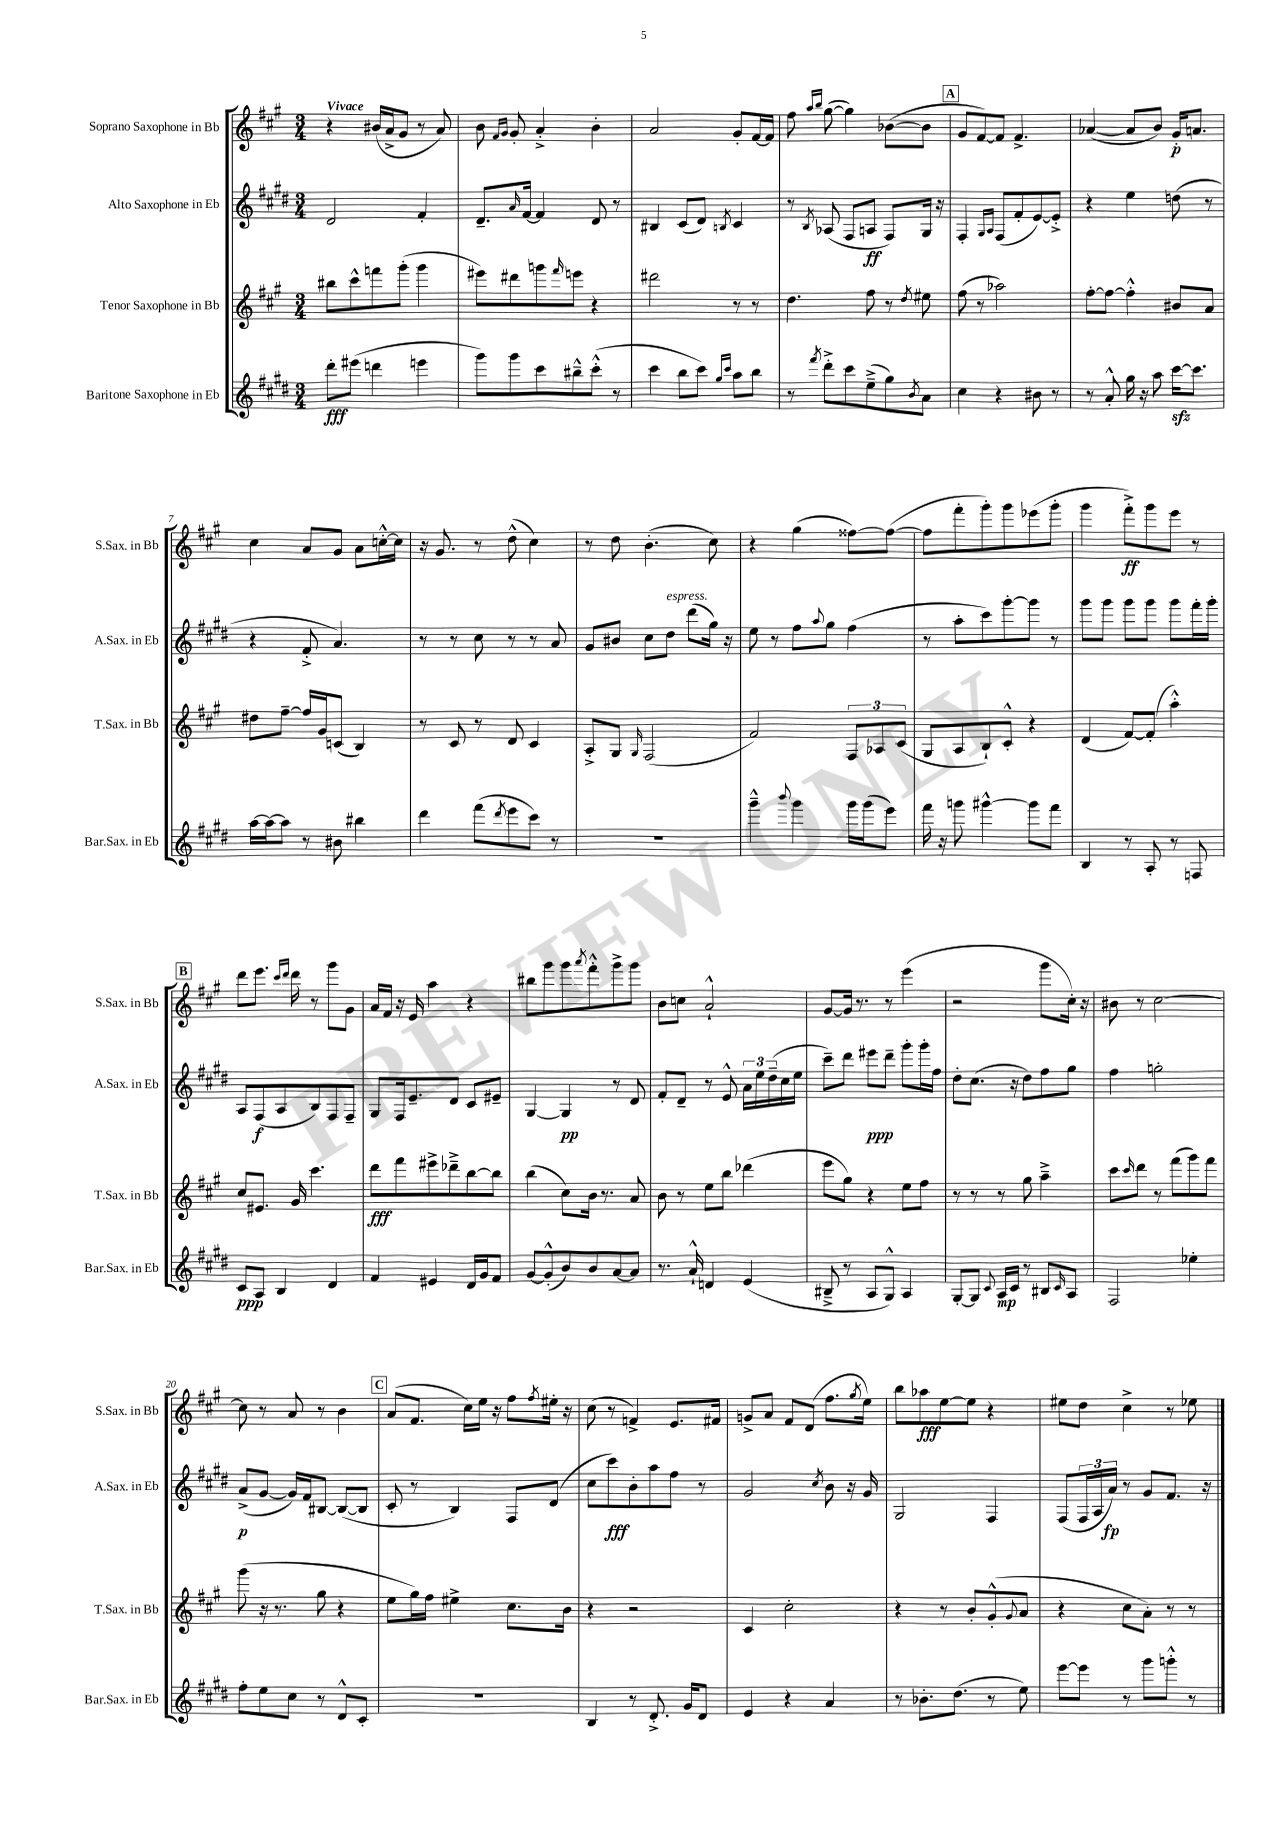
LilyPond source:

<<
\new StaffGroup <<
\new Staff = "s0" \with { instrumentName = "Soprano Saxophone in Bb" shortInstrumentName = "S.Sax. in Bb" } {
    \clef treble \key a \major \numericTimeSignature \time 3/4 \tempo "Vivace"
    r4 bis'16( a'16-> gis'8 r8 a'8) |
    b'8 \grace { fis'16 gis'16 } gis'8-. a'4-.-> b'4-. |
    a'2 gis'8-. fis'16~ fis'16 |
    fis''8 \grace { a''16 b''16 } gis''8~( gis''4) bes'8~( bes'8 |
    \mark \markup { \box "A" } gis'8 fis'8~) fis'8 fis'4.-> |
    aes'4~( aes'8 b'8) gis'16-.\p a'8. |
    cis''4 a'8 gis'8 a'8 c''16~-.-^ c''16 |
    r16 gis'8. r8 d''8-^( cis''4) |
    r8 d''8 b'4.-.( cis''8) |
    r4 gis''4( fisis''8~) fisis''8~( |
    fisis''8 fis'''8-. gis'''8-.) gis'''8 ees'''8( gis'''8-. |
    gis'''4 fis'''8-.->\ff) gis'''8 e'''8 r8 |
    \mark \markup { \box "B" } d'''8 e'''8. \grace { cis'''16 d'''16 } d'''16 r8 gis'''8 gis'8 |
    a'16 fis'16 r16 e'16 a''4 r4 |
    bis''8 gis'''8 gis'''8 \acciaccatura { a'''8 } fis'''8-.-^ gis'''8-> gis'''8 |
    b'8 c''8 a'2-!-^ |
    gis'8~ gis'16 r8. r8 e'''4( |
    r2 gis'''8 cis''16-.) r16 |
    bis'8 r8 cis''2~ |
    cis''8 r8 a'8 r8 b'4 |
    \mark \markup { \box "C" } a'8( fis'8. cis''16) e''16 r16 fis''8 \acciaccatura { fis''8 } eis''16-. r16 |
    cis''8( r8 f'4->) e'8. fis'16 |
    g'8-> a'8 fis'8 d'8( fis''8. \acciaccatura { gis''8 } e''16) |
    b''8 aes''8\fff e''8~ e''8 r4 |
    eis''8 d''8 cis''4-> r8 ees''8 \bar "|." |
}
\new Staff = "s1" \with { instrumentName = "Alto Saxophone in Eb" shortInstrumentName = "A.Sax. in Eb" } {
    \clef treble \key e \major \numericTimeSignature \time 3/4
    dis'2 fis'4-. |
    dis'8.-- \grace { a'16 } fis'16~ fis'4 dis'8 r8 |
    bis4 cis'8( dis'8) \acciaccatura { b8 } cis'4 |
    r8 \acciaccatura { b8 } aes8( fis8 a8\ff fis8) gis16 r16 |
    \mark \markup { \box "A" } fis4-. \grace { gis16 a16 } fis8( fis'8-. e'8~) e'8-.-> |
    r4 e''4 d''8( r8 |
    r4 fis'8-.-> a'4.) |
    r8 r8 cis''8 r8 r8 a'8 |
    gis'8 bis'8 cis''8 dis''8^\markup { \italic "espress." } dis'''8( gis''16) r16 |
    e''8 r8 fis''8 \appoggiatura { a''8 } gis''8 fis''4( |
    r8 a''8-. cis'''8) gis'''8~-. gis'''8 r8 |
    gis'''8 gis'''8 gis'''8 gis'''8 gis'''8 fis'''16-. gis'''16-. |
    \mark \markup { \box "B" } a8 fis8\f( a8 b8) fis8 fis8-- |
    gis8 fis16 e'8.-- dis'8 cis'8 eis'8-- |
    gis4~ gis4\pp r8 dis'8 |
    fis'8-. dis'8-- r8 e'8-^ \tuplet 3/2 { a'16 e''16 dis''16--( } cis''16 e''16 |
    cis'''8--) dis'''8 eis'''8\ppp dis'''8-- gis'''8-. gis'''16-. fis''16 |
    dis''8-. cis''8.( r16 dis''8) fis''8 gis''8 |
    fis''4 g''2-. |
    a'8->\p( gis'8~ gis'16) fis'16 bis8~ bis8~( bis8 |
    \mark \markup { \box "C" } cis'8-. r8 b4) fis8 dis'8( |
    cis''8 cis'''8\fff) b'8-. a''8 fis''8 r8 |
    gis'2 \acciaccatura { cis''8 } b'8 r16 gis'16 |
    gis2 fis4 |
    fis8( \tuplet 3/2 { fis16 a16 a'16\fp) } r8 gis'8 fis'8. r16 \bar "|." |
}
\new Staff = "s2" \with { instrumentName = "Tenor Saxophone in Bb" shortInstrumentName = "T.Sax. in Bb" } {
    \clef treble \key a \major \numericTimeSignature \time 3/4
    bis''8 cis'''8-^ f'''8 gis'''8-.( gis'''4 |
    eis'''8) dis'''8 g'''8 \grace { fis'''16 } e'''8 r4 |
    dis'''2 r8 r8 |
    d''4. fis''8 r8 \acciaccatura { d''8 } eis''8 |
    \mark \markup { \box "A" } fis''8( r8 aes''2) |
    fis''8~-. fis''8~ fis''4-.-^ bis'8 a'8 |
    dis''8 fis''8~-- fis''16 gis'16 c'8( b4) |
    r8 cis'8 r8 d'8 cis'4 |
    a8-.-> gis8 \grace { gis16 } fis2( |
    fis'2) \tuplet 3/2 { fis8 aes8 cis'8( } |
    gis8 a8 b8-!) cis'8-.-^ r4 |
    d'4( fis'8~) fis'8-.( a''4-.-^) |
    \mark \markup { \box "B" } cis''8 eis'8. gis'16 cis'''4. |
    d'''8\fff fis'''8 eis'''8-> des'''8---> b''8~ b''8 |
    b''4( cis''8) b'16 r8. a'8 |
    b'8 r8 e''8 b''8 des'''4( |
    e'''8 gis''8) r4 e''8 fis''8 |
    r8 r8 r8 gis''8 a''4---> |
    cis'''8 \grace { cis'''16 } d'''8 r8 fis'''8( gis'''8) fis'''8 |
    gis'''8( r16 r8. gis''8 r4 |
    \mark \markup { \box "C" } e''8 gis''16) fis''16 eis''4-> cis''8. b'16 |
    r4 r2 |
    cis'4 cis''2-. |
    r4 r8 b'8-. gis'8-.-^( \appoggiatura { gis'8 } a'8 |
    r4 cis''8 a'8-.) r8 r8 \bar "|." |
}
\new Staff = "s3" \with { instrumentName = "Baritone Saxophone in Eb" shortInstrumentName = "Bar.Sax. in Eb" } {
    \clef treble \key e \major \numericTimeSignature \time 3/4
    dis'''8-.\fff eis'''8( d'''4 e'''4 |
    gis'''8) gis'''8 cis'''8 bis''8---^ cis'''8-.-^( r8 |
    cis'''4 b''8 cis'''8) \grace { gis''16 cis'''16 } a''8 b''8 |
    r8 \acciaccatura { fis'''8 } dis'''8-.-> cis'''8 e''8--->( gis''8) \acciaccatura { b'8 } a'8 |
    \mark \markup { \box "A" } cis''4 r4 bis'8 r8 |
    r8 a'8-.-^ gis''16 r16 a''8 cis'''16~\sfz cis'''8. |
    a''16~ a''16~ a''8 r8 bis'8 bis''4 |
    dis'''4 fis'''8( \acciaccatura { dis'''8 } e'''8 cis'''8) r8 |
    R2. |
    gis'''4---^ \appoggiatura { b'''8 } gis'''4 gis'''16 gis'''16( e'''8) |
    fis'''16 r16 g'''8 gis'''4~-^ gis'''8 fis'''8 |
    b4 r8 a8-. r8 f8 |
    \mark \markup { \box "B" } cis'8\ppp a8 b4 dis'4 |
    fis'4 eis'4 dis'16 gis'16 fis'8 |
    gis'8~ gis'8-.-^( b'8) b'8 a'8~ a'8 |
    r8. a'16-!-^ d'4 e'4( |
    bis8---> r8 a8 gis8-^) a4 |
    gis8~-. gis8 \appoggiatura { cis'8 } a16\mp cis'16 r8 bis8 \grace { cis'16 } a8 |
    fis2 ees''4-. |
    fis''8-. e''8 cis''8 r8 dis'8-^ cis'8-. |
    \mark \markup { \box "C" } R2. |
    b4 r8 dis'8.-.-> gis'16 dis'8 |
    e'4 r4 a'4 |
    r8 bes'8.-. dis''8.( r8 e''8) |
    e'''8~ e'''8 r8 gis'''8 g'''8-.-^ r8 \bar "|." |
}
>>
>>
